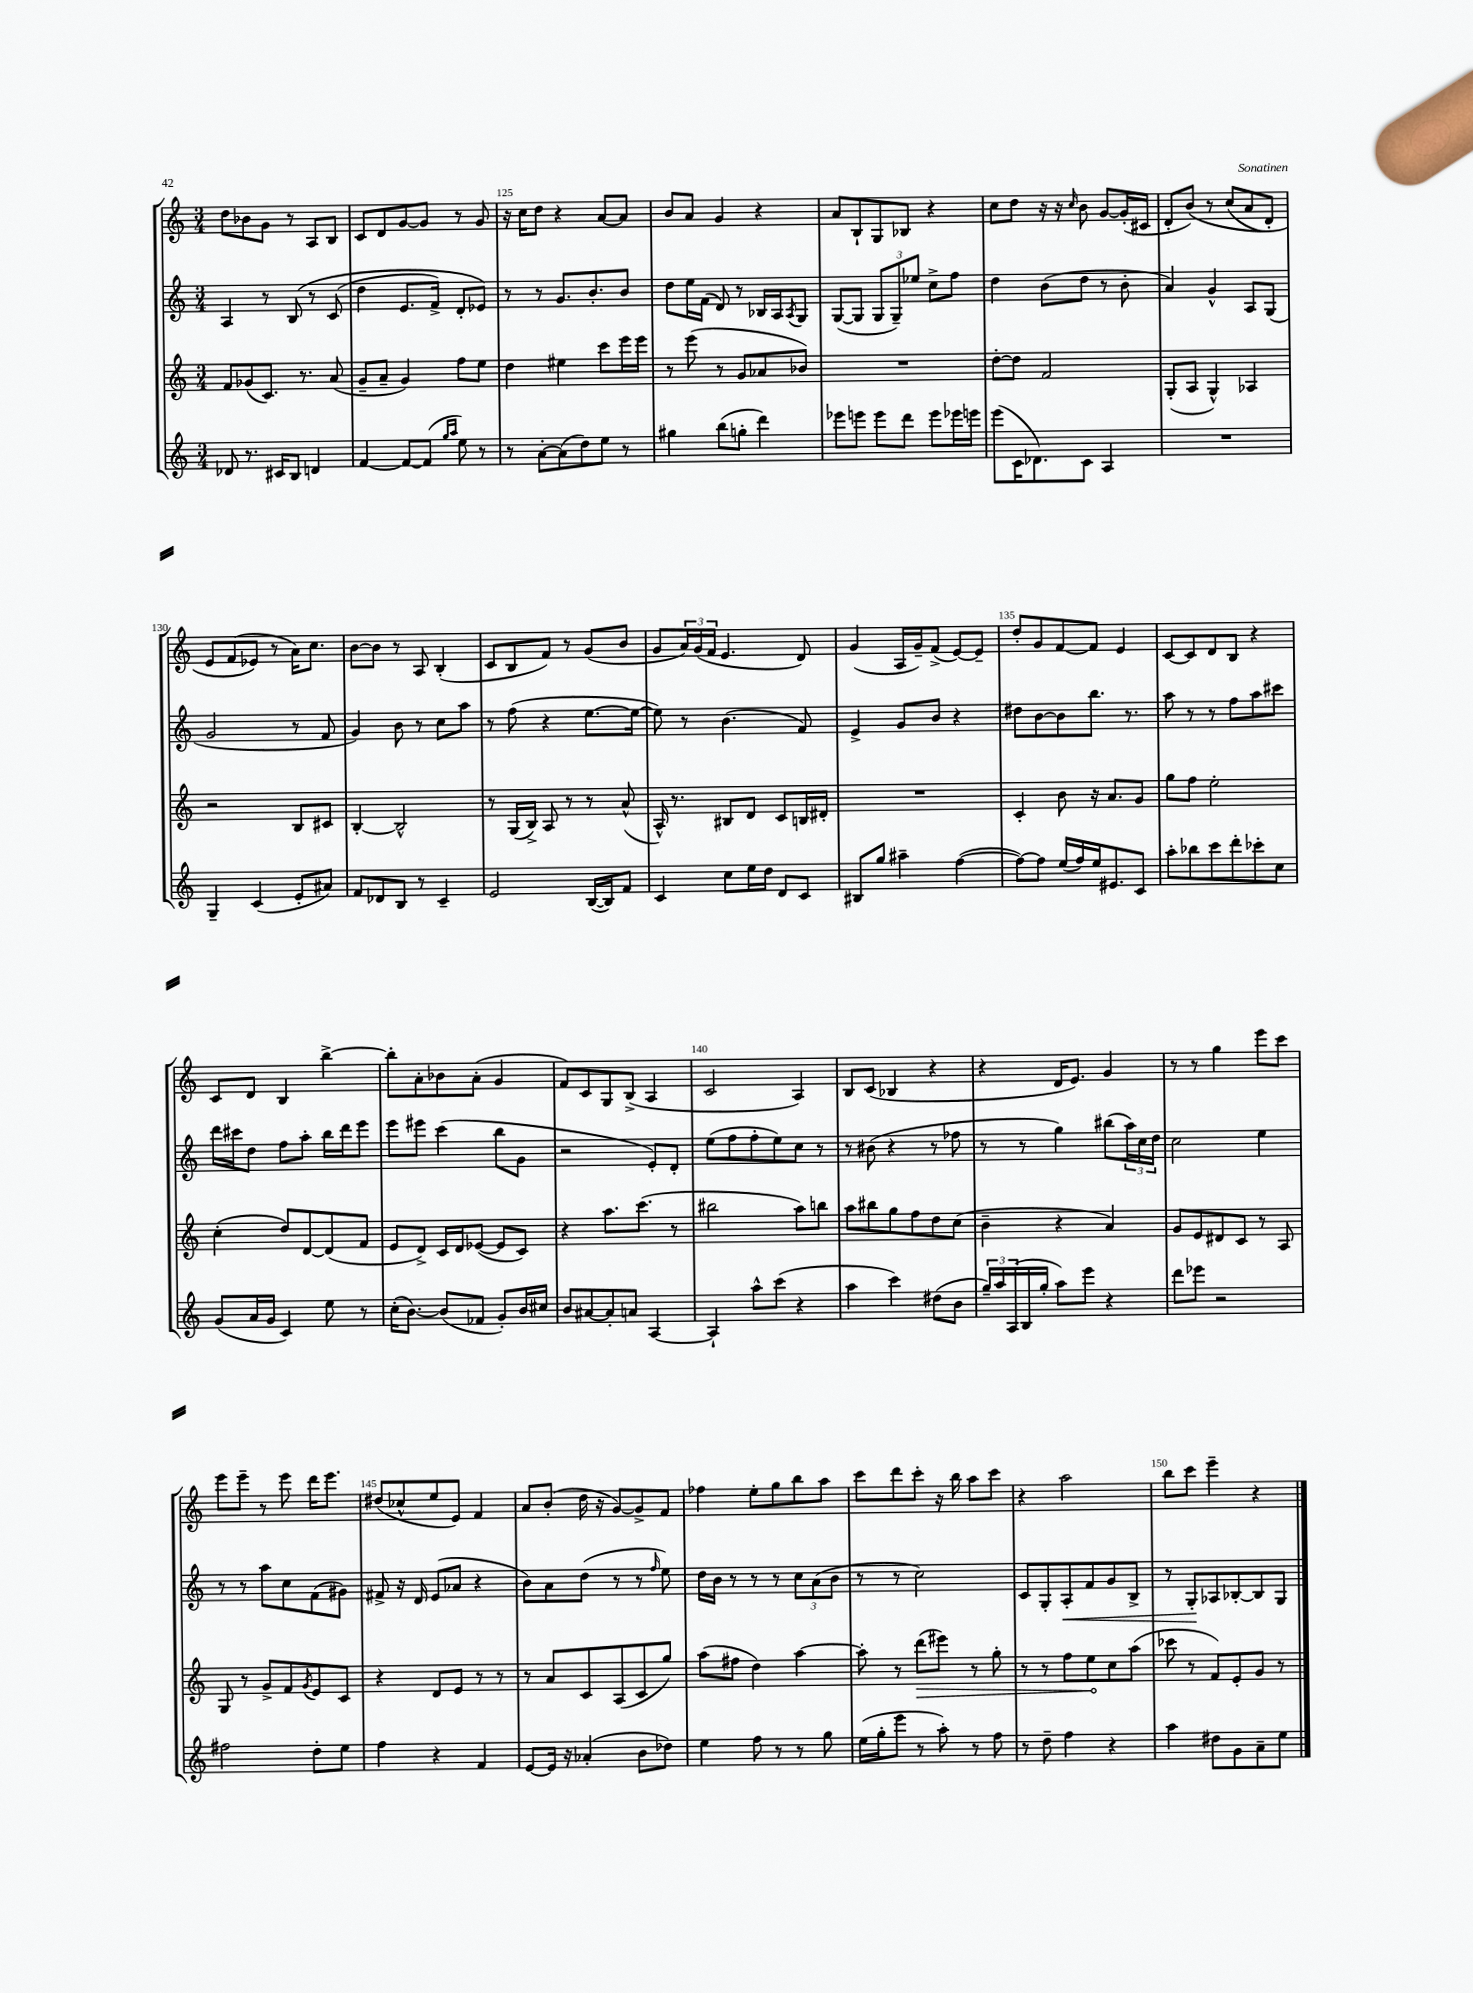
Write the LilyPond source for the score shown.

<<
\new StaffGroup <<
\new Staff = "s0" {
    \clef treble \key c \major \numericTimeSignature \time 3/4
    d''8 bes'8 g'8 r8 a8 b8 |
    c'8 d'8 g'8~ g'8 r8 g'8 |
    r16 c''16 d''8 r4 a'8~ a'8 |
    b'8 a'8 g'4 r4 |
    a'8 b8-! g8 bes8 r4 |
    c''8 d''8 r16 r16 \grace { c''16 } b'8 g'8~ g'16-.( cis'16 |
    d'8-. b'8)\( r8 c''8( a'8 d'8-.) |
    e'8 f'8( ees'8\) r8 a'16) c''8. |
    b'8~ b'8 r8 a8 b4-.( |
    c'8 b8 f'8) r8 g'8( b'8 |
    g'8 \tuplet 3/2 { a'16) g'16( f'16 } e'4. d'8) |
    g'4( a16 g'16--) f'8->( e'8~) e'8-- |
    d''8-. g'8 f'8~ f'8 e'4 |
    c'8~ c'8 d'8 b8 r4 |
    c'8 d'8 b4 b''4~-> |
    b''8-. a'8-. bes'8 a'8-.( g'4 |
    f'8) c'8 g8 b8->( a4 |
    c'2 a4) |
    b8 c'8( bes4 r4 |
    r4 d'16 e'8.) g'4 |
    r8 r8 g''4 e'''8 c'''8 |
    e'''8 e'''8-- r8 e'''8 d'''16 e'''8. |
    dis''8( ces''8-^ e''8 e'8) f'4 |
    a'8 b'8-.( d''16 r16 g'8~) g'8-> f'8 |
    fes''4 e''8-. g''8 b''8 a''8 |
    c'''8 d'''8 c'''8-. r16 b''16 a''8 c'''8 |
    r4 a''2 |
    b''8 c'''8 e'''4-- r4 \bar "|." |
}
\new Staff = "s1" {
    \clef treble \key c \major \numericTimeSignature \time 3/4
    a4 r8 b8\( r8 c'8( |
    d''4 e'8. f'16->) d'8-. ees'8\) |
    r8 r8 g'8. b'8.-. b'8 |
    d''8 e''16 f'16( d'8) r8 bes16 a16 \acciaccatura { a8 } g8 |
    g8~( g8 \tuplet 3/2 { g8 g8--) ees''8 } c''8-> f''8 |
    d''4 b'8( d''8 r8 b'8-. |
    a'4) g'4-^ a8 g8( |
    g'2 r8 f'8 |
    g'4) b'8 r8 c''8 a''8 |
    r8 f''8( r4 e''8.~ e''16~ |
    e''8) r8 b'4.( f'8) |
    e'4-> g'8 b'8 r4 |
    dis''8 b'8~ b'8 b''8. r8. |
    a''8 r8 r8 f''8 a''8 cis'''8 |
    d'''16 cis'''16 d''8 f''8 a''8-. b''16 d'''16 e'''8 |
    e'''8 eis'''8 c'''4( b''8 g'8 |
    r2 e'8-.) d'8-. |
    e''8( f''8 f''8-. e''8) c''8 r8 |
    r8 bis'8( r4 r8 fes''8 |
    r8 r8 g''4) bis''8( \tuplet 3/2 { a''16) c''16 d''16 } |
    c''2 e''4 |
    r8 r8 a''8 c''8 f'8( gis'8) |
    fis'8-> r16 d'16 e'8( aes'8 r4 |
    b'8) a'8 d''8( r8 r8 \grace { f''16 } e''8) |
    d''16 b'16 r8 r8 r8 \tuplet 3/2 { c''8 a'8( b'8 } |
    r8 r8 c''2) |
    c'8 g8-. a8-.\< f'8 g'8 b8-> |
    r8 g8-.\! aes8 bes8~-. bes8 g8 \bar "|." |
}
\new Staff = "s2" {
    \clef treble \key c \major \numericTimeSignature \time 3/4
    f'8 ges'8( c'8.) r8. a'8( |
    g'8-- a'8-- g'4) f''8 e''8 |
    d''4 eis''4 c'''8 e'''16 e'''16 |
    r8 e'''8( r8 g'8 aes'8 bes'8) |
    R2. |
    d''8~-. d''8 f'2 |
    g8-.( a8 g4-^) aes4 |
    r2 b8 cis'8 |
    b4~-. b2-^ |
    r8 g16( b16->) a8 r8 r8 a'8-^( |
    a16-^) r8. bis8 d'8 c'8 b16 dis'16-. |
    R2. |
    c'4-. b'8 r16 a'8. g'8 |
    g''8 f''8 e''2-. |
    c''4-.( d''8) d'8~ d'8( f'8 |
    e'8 d'8->) c'16 d'16 ees'8~( ees'8 c'8) |
    r4 a''8. c'''8.( r8 |
    bis''2 a''8) b''8 |
    a''8 bis''8 g''8 f''8 d''8 c''8( |
    b'4-- r4 a'4) |
    g'8 e'8 dis'8 c'8 r8 a8 |
    g8 r8 g'8-> f'8 \acciaccatura { g'8 } e'8 c'8 |
    r4 d'8 e'8 r8 r8 |
    r8 a'8 c'8 a8( c'8 g''8) |
    a''8( fis''8 d''4) a''4~ |
    a''8-. r8 \once \override Hairpin.circled-tip = ##t d'''8\>( eis'''8) r8 g''8-. |
    r8 r8 f''8 e''8\! c''8 a''8( |
    ces'''8 r8 f'8) e'8-. g'8 r8 \bar "|." |
}
\new Staff = "s3" {
    \clef treble \key c \major \numericTimeSignature \time 3/4
    des'8 r8. cis'16 b8 d'4 |
    f'4~ f'8~ f'8( \grace { g''16 a''16 } e''8) r8 |
    r8 a'8~-. a'8( d''8) e''8 r8 |
    gis''4 b''8( g''8-. d'''4) |
    ees'''8 e'''8 e'''8 d'''8 e'''8 ees'''16 e'''16 |
    e'''8( c'16 des'8.) c'8 a4 |
    R2. |
    g4-- c'4( e'8-. ais'8) |
    f'8 des'8 b8 r8 c'4-- |
    e'2 b16~( b16) f'8 |
    c'4 c''8 e''16 d''16 d'8 c'8 |
    bis8 g''8 ais''4-- f''4~( |
    f''8~) f''8 e''16( f''16) e''16 eis'8. c'8 |
    a''8-. bes''8 c'''8 d'''8-. ces'''8-. c''8 |
    g'8( a'16 g'16 c'4) e''8 r8 |
    c''16-.( b'8.~) b'8( fes'8 g'8-.) b'16 cis''16 |
    b'8 ais'8~ ais'8-. a'8 a4~ |
    a4-! a''8-^ c'''8( r4 |
    a''4 c'''4) dis''8( b'8 |
    \tuplet 3/2 { g''16--) a''16 a16( } b16 g''16-. a''8) e'''8 r4 |
    d'''8 ees'''8 r2 |
    fis''2 d''8-. e''8 |
    f''4 r4 f'4 |
    e'8~ e'16 r16 aes'4-.( b'8 des''8) |
    e''4 f''8 r8 r8 g''8 |
    e''16( g''16-. e'''8 r8 a''8-.) r8 f''8 |
    r8 d''8-- f''4 r4 |
    a''4 dis''8 g'8 a'8-- e''8 \bar "|." |
}
>>
>>
\layout { \context { \Score currentBarNumber = #123 \override BarNumber.break-visibility = ##(#f #t #t) barNumberVisibility = #(every-nth-bar-number-visible 5) } }
